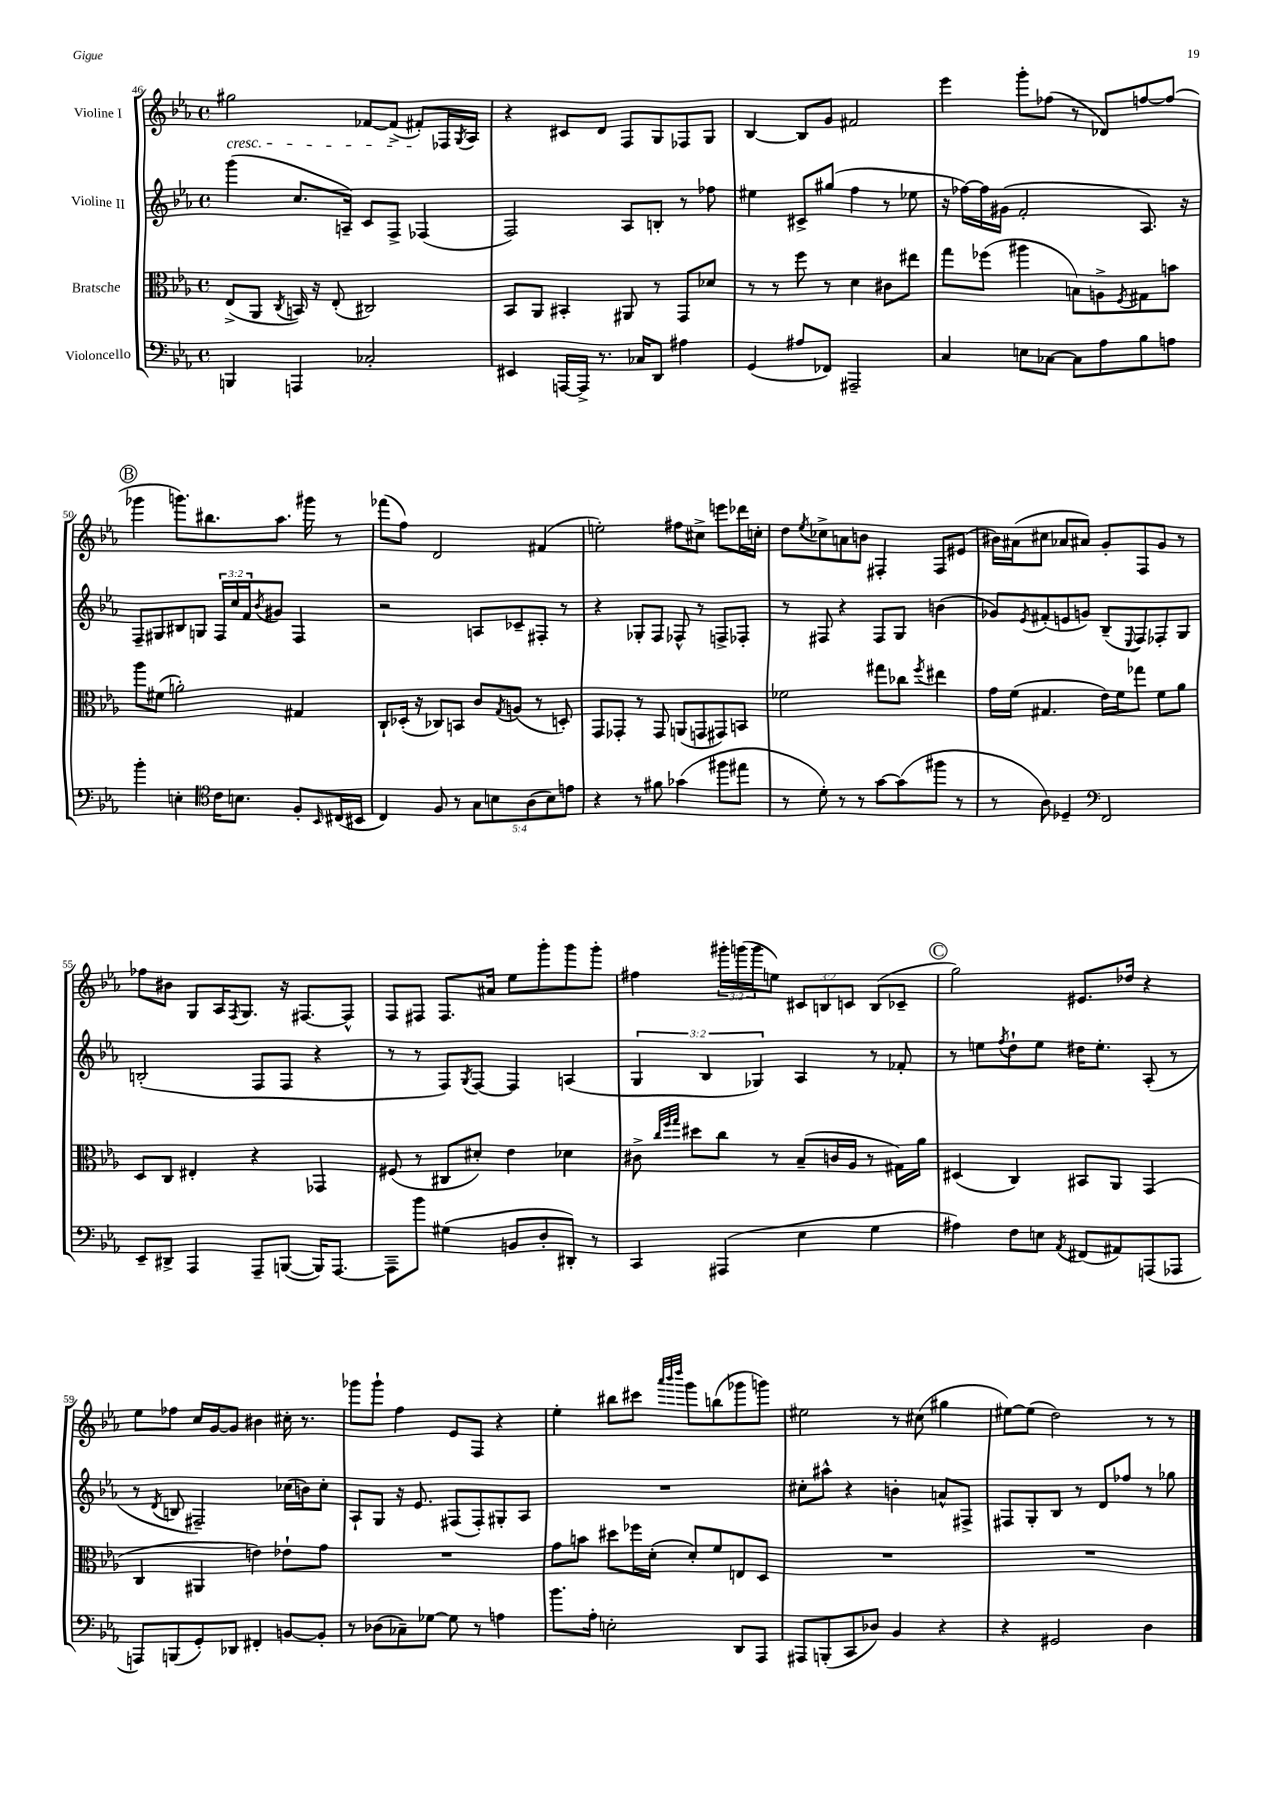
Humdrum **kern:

**kern	**kern	**kern	**kern
*part4	*part3	*part2	*part1
*staff4	*staff3	*staff2	*staff1
*I"Violoncello	*I"Bratsche	*I"Violine II	*I"Violine I
*clefF4	*clefC3	*clefG2	*clefG2
*k[b-e-a-]	*k[b-e-a-]	*k[b-e-a-]	*k[b-e-a-]
*M4/4	*M4/4	*M4/4	*M4/4
*met(c)	*met(c)	*met(c)	*met(c)
=46	=46	=46	=46
!	!	!	!LO:TX:b:i:t=cresc.
4BBBn/	(8E-^/L	(4ggg\	2gg#X\
.	8AA-/J	.	.
.	8qC/	.	.
4AAAn/	16BBn/)	8.cc/L	.
.	16r	.	.
.	(8E-'/	.	.
.	.	16An~/Jk)	.
2C-X'/	2C#X/)	8c/L	[8f-X/L
.	.	8F^/J	(8f-^/J]
.	.	(4F-X/	8f#X'/L)
.	.	.	16F-X/L
.	.	.	8qG/
.	.	.	16A-/JJ
=47	=47	=47	=47
4EE#X/	8BB-/L	2F/)	4r
.	8AA-/J	.	.
[16AAAn/LL	4BB#X'/	.	8c#X/L
16AAA^/JJ]	.	.	.
8.r	.	.	8d/J
.	8AA#X/	8A-/L	8F/L
16C-X/KL	.	.	.
8DD/J	8r	8Bn'/J	8G/
4A#X\	8GG/L	8r	8F-X/
.	8d-X/J	8ff-X\	8G/J
=48	=48	=48	=48
(4GG/	8r	4ee#X\	[4B-/
.	8r	.	.
8A#X/L	8ff\	8c#X^/L	8B-/L]
8FF-X/J)	8r	(8gg#X/J	8g/J
2AAA#X~/	4d\	4ff\	2f#X/
.	8c#X\L	8r	.
.	8ee#X\J	8ee-X\	.
=49	=49	=49	=49
4C/	8gg\L	16r	4eee-\
.	.	[16ff-X\LL)	.
.	(8ff-X\J	16ff-\]	.
.	.	(16g#X\JJ	.
8En\L	4aa#X\	2f'/	8ggg'\L
[8C-X\J	.	.	(8ff-X\J
8C-\L]	8Bn\L)	.	8r
8A-\	8An^\	.	8d-X/L)
.	8qF/	.	.
8B-\	8G#X\	8.A-/)	[8ffn/
8An\J	8bn\J	.	(8ff/J]
.	.	16r	.
!!LO:LB:g=z
!!LO:REH:place=s1:t=B
=50	=50	=50	=50
4b-'\	8aa-\L	8F~/L	4ggg-X\
.	(8f#X\J	8G#X/	.
4En'\	2an'\)	8B#X/	8.gggn\L)
.	.	8Gn/J	.
.	.	.	8.bb#X\
*clefC4	*	*	*
16c\KL	.	24F/LL	.
.	.	24cc/	.
8.Bn\J	.	.	.
.	.	24f/J	.
.	.	8qb-/	.
.	.	8g#X/J	8.aa-\J
8F'/L	4G#X/	4F/	.
.	.	.	16ggg#X\
16qqBB-/	.	.	.
(16C#X/L	.	.	8r
16BB#X/JJ	.	.	.
=51	=51	=51	=51
4C/)	8C`/L	2r	(8fff-X\L
.	(16D-X'/Jk	.	8ff\J)
.	16r	.	.
8F/	8C-X/L)	.	2d/
8r	8BBn/J	.	.
10G\L	8c/L	8An/L	.
10Bn\	.	.	.
.	8qG/	.	.
.	(8An/J	8c-X~/	.
(10A-\	.	.	.
.	8r	8F#X'/J	(4f#X/
10B\)	.	.	.
.	8Dn'/)	8r	.
10en\J	.	.	.
=52	=52	=52	=52
4r	8GG/L	4r	2een'\)
.	8GG-X'/J	.	.
8r	8r	8G-X'/L	.
8f#X\	8GG-/	8F/J	.
(4g-X\	(8AAn/L	8F-X^^/	8ff#X\L
.	8GGn/	8r	8cc#X^\J
8ff#X\L	8GG#X/)	8Fn^/L	8eeen\L
8ee#X\J	8BBn/J	8F-X'/J	16ddd-X\L
.	.	.	16ccn'\JJ
=53	=53	=53	=53
8r	2f-X\	8r	8dd\L
.	.	.	8qee-/
8d'\)	.	8F#X/	8cc-X^\
8r	.	4r	8an\
8r	.	.	8bn\J
[8g\L	8gg#X\L	8F#/L	4F#X'/
(8g\]	8cc-X\J	8G/J	.
.	8qff/	.	.
8ff#X\J	4ee#X\	(4bn\	8F#/L
8r	.	.	(8e#X/J
=54	=54	=54	=54
8r	16g\LL	8g-X/L)	16b#X\LL)
.	(16f\JJ	.	(16a#X\J
.	.	8qe-/	.
8A-\)	4.G#X/	(8f#X'/	8cc#X\J
4D-X~/	.	8en/	8a-X/L
.	.	8gn/J)	8a#X/J)
*clefF4	*	*	*
2FF/	16e-\LL)	(8B-~/L	8g'/L
.	16f\J	.	.
.	.	8qqE-/	.
.	8gg-X\J	8F/)	8F/
.	8f\L	8F-X'/	8g/J
.	8a-\J	8G/J	8r
!!LO:LB:g=z
=55	=55	=55	=55
8EE-~/L	8D/L	(2Bn'/	8ff-X\L
8DD#X^/J	8C/J	.	8b#X\J
4AAA-/	4E#X'/	.	8G/L
.	.	.	16A-/K
.	.	.	8qF/
.	.	.	8.G/J
8AAA-~/L	4r	8F/L	.
([8BBBn/J	.	8F/J	16r
.	.	.	[8.F#X/L
16BBB/KL])	4GG-X/	4r	.
[8.AAA-/J	.	.	.
.	.	.	8F#^^/J]
=56	=56	=56	=56
8AAA-~\L]	(8F#X/	8r	8F/L
8b-\J	8r	8r	8F#X/J
(4G#X\	8C#X/L	8F/L)	8.F#/L
.	.	8qG/	.
.	8d#X'/J)	[8F/J	.
.	.	.	16a#X/Jk
8BBn/L	4e-\	4F/]	8ee-\L
8D'/	.	.	8ggg'\
8DD#X'/J)	4d-X\	(4An/	8ggg\
8r	.	.	8ggg'\J
=57	=57	=57	=57
4CC/	8c#X^\	6G/	4ff#X\
.	32qqcc/LLL	.	.
.	32qqff/	.	.
.	32qqgg/JJJ	.	.
.	8dd#X\L	.	.
.	.	6B-/	.
(4AAA#X/	8cc\J	.	24ggg#X'\LL
.	.	.	(24gggn\
.	.	6G-X/)	24ggg\J
.	8r	.	8een\J)
4E-\	(8B-~/L	4A-/	12c#X/L
.	.	.	12Bn/
.	16cn/L	.	.
.	.	.	12cn/J
.	16A-/JJ	.	.
4G\	8r	8r	(8B/L
.	16G#X\LL)	8f-X'/	8c-X~/J
.	16a-\JJ	.	.
!!LO:REH:place=s1:t=C
=58	=58	=58	=58
4A#X\)	(4D#X/	8r	2gg\)
.	.	8een\L	.
.	.	8qff/	.
8F\L	4C/)	8dd`\	.
8En\J	.	8ee\J	.
8qAA-/	.	.	.
(8FF#X/L	8BB#X/L	16dd#X\KL	8.e#X/L
.	.	8.ee'\J	.
8AA#X/)	8AA-/J	.	.
.	.	.	16dd-X/Jk
(8AAAn/	(4GG/	(8A-'/	4r
8AAA-X/J	.	8r	.
!!LO:LB:g=z
=59	=59	=59	=59
8AAAn/L)	4C/	8r	8ee-\L
.	.	8qd/	.
(8BBBn/	.	8Bn/	8ff-X\J
8GG'/)	4AA#X/	2F#X~/)	16cc/LL
.	.	.	[16g/J
8DD-X/J	.	.	8g/J]
4FF#X'/	4en\)	.	4b#X\
[8BBn/L	8e-X`\L	(16cc-X\LL	16cc#X'\
.	.	16bn\J)	8.r
8BB'/J]	8g\J	8cc-'\J	.
=60	=60	=60	=60
8r	1r	8A-`/L	8ggg-X\L
(8D-X\L	.	8G/J	8ggg-`\J
8C-X~\)	.	16r	4ff\
.	.	8.e-/	.
[8G-X\J	.	.	.
8G-\]	.	(8F#X/L	8e-/L
8r	.	8F#'/)	8F/J
4An\	.	8G#X'/	4r
.	.	8A-/J	.
=61	=61	=61	=61
8.b-\L	8g\L	1r	4ee-'\
.	8bn\J	.	.
16A-'\Jk	.	.	.
2En'\	8dd#X\L	.	8bb#X\L
.	16ff-X\L	.	8ccc#X\J
.	(16d'\JJ	.	.
.	.	.	32qqaaa-/LLL
.	.	.	32qqbbb-/
.	.	.	32qqdddd/JJJ
.	8d'/L)	.	8ggg\L
.	8f/	.	(8bbn\
8DD/L	8En/	.	8ggg-X\
8AAA-/J	8D/J	.	8gggn\J)
=62	=62	=62	=62
8AAA#X/L	1r	8cc#X'\L	2ee#X\
(8BBBn'/	.	8aa#X^^\J	.
8CC/	.	4r	.
8D-X/J)	.	.	.
4BB-/	.	4bn'\	8r
.	.	.	(8cc#X\
4r	.	8an^^/L	4gg#X\
.	.	8F#X^/J	.
=63	=63	=63	=63
4r	1r	8F#X/L	[8ee#X\L)
.	.	8G'/	(8ee#\J]
2GG#X/	.	8B-/J	2dd\)
.	.	8r	.
.	.	8d/L	.
.	.	8ff-X/J	.
4D\	.	8r	8r
.	.	8gg-X\	8r
==	==	==	==
*-	*-	*-	*-
